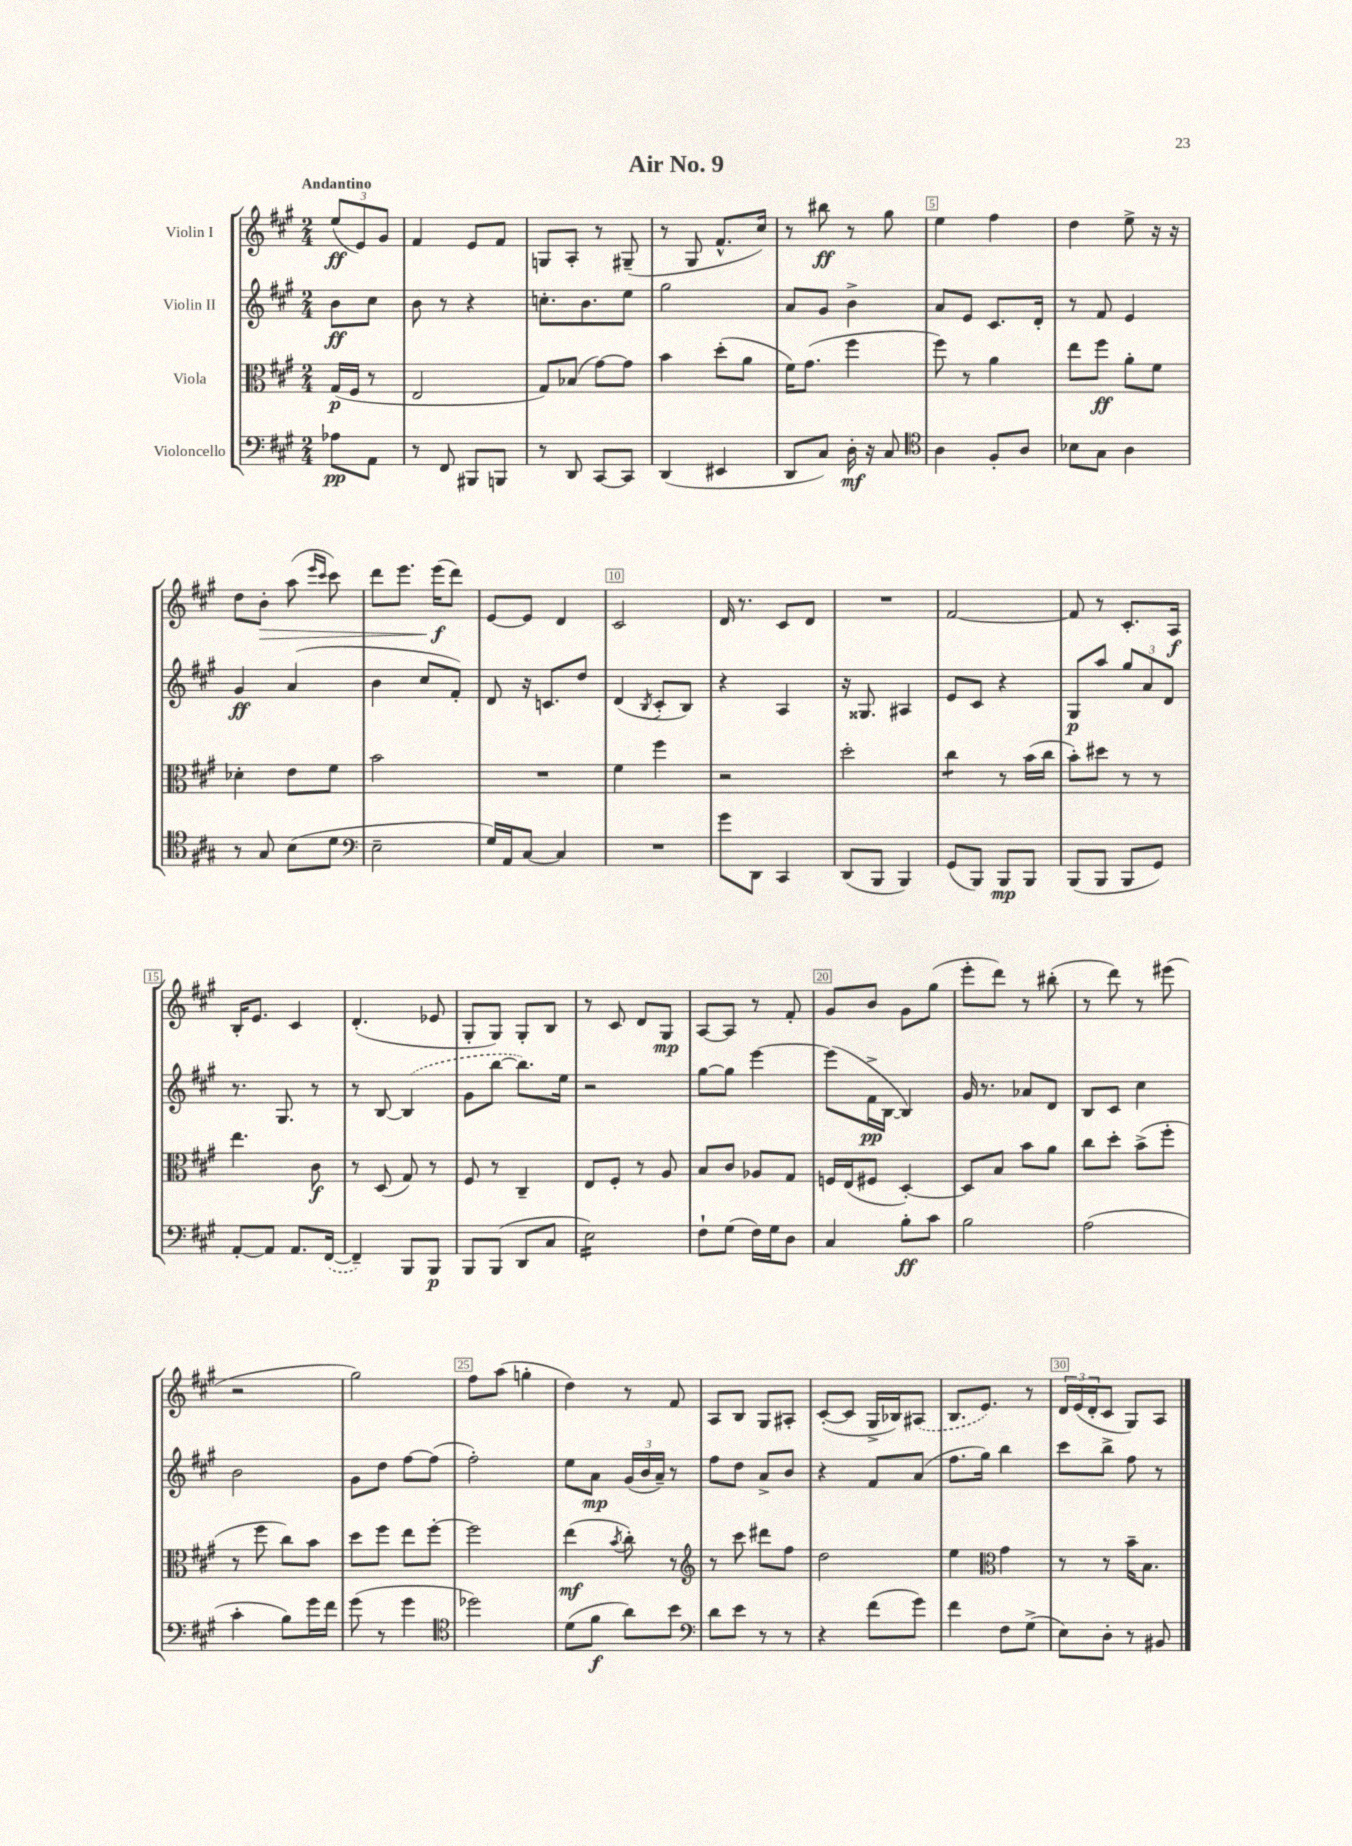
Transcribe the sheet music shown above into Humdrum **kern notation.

**kern	**kern	**kern	**kern
*staff4	*staff3	*staff2	*staff1
*clefF4	*clefC3	*clefG2	*clefG2
*k[f#c#g#]	*k[f#c#g#]	*k[f#c#g#]	*k[f#c#g#]
*M2/4	*M2/4	*M2/4	*M2/4
8A-\L	(16G#/LL	8b\L	(12ee/L
.	16F#/JJ	.	.
.	.	.	12e/)
8AA\J	8r	8cc#\J	.
.	.	.	12g#/J
=	=	=	=
8r	2E/	8b\	4f#/
8FF#/	.	8r	.
8BBB#/L	.	4r	8e/L
8BBB/J	.	.	8f#/J
=	=	=	=
8r	8G#/L)	8.cc'\L	8G/L
8DD/	(8B-/J	.	8A'/J
.	.	8.b\	.
[8CC#/L	[8g#\L)	.	8r
8CC#/]J	8g#\]J	8ee\J	(8G#~/
=	=	=	=
(4DD/	4b\	2gg#\	8r
.	.	.	8G#/
4EE#/	(8dd'\L	.	8.f#^^/L
.	8a\J	.	.
.	.	.	16cc#/Jk)
=	=	=	=
8DD/L	16f#\LK)	8a/L	8r
.	(8.g#\J	.	.
8C#/J)	.	8g#/J	8bb#\
16D'\	4ff#\	4b^\	8r
16r	.	.	.
8C#/	.	.	8gg#\
=	=	=	=
*clefC4	*	*	*
4A\	8ff#\)	8a/L	4ee\
.	8r	8e/J	.
8F#'/L	4a\	8.c#/L	4ff#\
8A/J	.	.	.
.	.	16d'/Jk	.
=	=	=	=
8B-\L	8ee\L	8r	4dd\
8G#\J	8ff#\J	8f#/	.
4A\	8a'\L	4e/	8ee^\
.	8f#\J	.	16r
.	.	.	16r
=	=	=	=
8r	4d-'\	4g#/	8dd\L
8G#/	.	.	8b'\J
(8B\L	8e\L	(4a/	(8aa\
.	.	.	16qqeee/LL
.	.	.	16qqccc#/JJ
8d\J	8f#\J	.	8ccc#\)
=	=	=	=
*clefF4	*	*	*
2E~\	2b\	4b\	8ddd\L
.	.	.	8.eee\J
.	.	8cc#/L	.
.	.	.	(16eee\LK
.	.	8f#'/J)	8ddd\J)
=	=	=	=
16G#/LL)	2r	8d/	[8e/L
16AA/J	.	.	.
[8C#/J	.	16r	8e/]J
.	.	8.c/L	.
4C#/]	.	.	4d/
.	.	8dd/J	.
=	=	=	=
2r	4f#\	(4d/	2c#/
.	.	8qB/	.
.	4ff#\	8c#'/L	.
.	.	8B/J)	.
=	=	=	=
8g#\L	2r	4r	16d/
.	.	.	8.r
8DD\J	.	.	.
4CC#/	.	4A/	8c#/L
.	.	.	8d/J
=	=	=	=
(8DD/L	2dd'\	16r	2r
.	.	8.G##/	.
8BBB/J	.	.	.
4BBB/)	.	4A#/	.
=	=	=	=
(8GG#/L	4cc#\	8e/L	[2f#/
8BBB/J)	.	8c#/J	.
8BBB/L	8r	4r	.
8BBB/J	(16b\LL	.	.
.	16cc#\JJ	.	.
=	=	=	=
(8BBB/L	8b'\L)	8G#/L	8f#/]
8BBB/J	8dd#\J	8aa/J	8r
8BBB/L	8r	12gg#/L	8.c#'/L
.	.	12a/	.
8GG#/J)	8r	.	.
.	.	12d/J	.
.	.	.	16A/Jk
=	=	=	=
[8AA'/L	4.ee\	8.r	16B'/LK
.	.	.	8.e/J
8AA/]J	.	.	.
.	.	8.G#/	.
8.AA/L	.	.	4c#/
.	8c#\	8r	.
([16FF#/Jk	.	.	.
=	=	=	=
4FF#~/])	8r	8r	(4.d'/
.	(8D/	[8B/	.
8BBB/L	8G#/)	(4B/]	.
8BBB/J	8r	.	8e-/
=	=	=	=
8BBB/L	8F#/	8g#\L	8G#'/L
(8BBB/J	8r	[8bb\J	8G#/J)
8DD/L	4C#~/	8.bb\]L)	8G#'/L
8C#/J	.	.	8B/J
.	.	16ee\Jk	.
=	=	=	=
2E\)	8E/L	2r	8r
.	8F#'/J	.	8c#/
.	8r	.	8d/L
.	8A/	.	8G#/J
=	=	=	=
8F#`\L	8B/L	[8gg#\L	[8A/L
(8G#\J	8c#/J	8gg#\]J	8A/]J
16F#\LL)	8A-/L	[4eee\	8r
16G#\J	.	.	.
8D\J	8G#/J	.	8f#'/
=	=	=	=
4C#/	16F/LL	(8eee\]L	8g#/L
.	(16E/J	.	.
.	8F#/J	16f#^\L	8b/J
.	.	[16B\JJ	.
8B'\L	[4D'/)	4B/])	8g#\L
8c#\J	.	.	(8gg#\J
=	=	=	=
2B\	8D/]L	16g#/	8eee'\L
.	.	8.r	.
.	8B/J	.	8ddd\J)
.	8b\L	8a-/L	8r
.	8a\J	8d/J	(8bb#'\
=	=	=	=
(2A\	8cc#\L	8B/L	8r
.	8dd'\J	8c#/J	8ddd\)
.	(8b^\L	4cc#\	8r
.	8ff#'\J	.	(8eee#\
=	=	=	=
4c#'\	8r	2b\	2r
.	8ff#\	.	.
8B\L)	8cc#\L)	.	.
16g#\L	8b\J	.	.
16f#\JJ	.	.	.
=	=	=	=
(8g#\	8dd\L	8g#\L	2gg#\)
8r	8ff#\J	8dd\J	.
4g#\	8ee\L	[8ff#\L	.
.	[8ff#'\J	(8ff#\]J	.
=	=	=	=
*clefC4	*	*	*
2dd-\)	2ff#\]	2ff#'\)	8ff#\L
.	.	.	(8aa\J
.	.	.	4gg'\
=	=	=	=
(8d\L	(4ee\	8ee\L	4dd\)
8f#\J	.	8a\J	.
.	8qb/	.	.
8a\L)	8cc#'\)	(24g#/LL	8r
.	.	24b/	.
.	.	24a~/JJ)	.
8b\J	8r	8r	8f#/
=	=	=	=
*clefF4	*clefG2	*	*
8d\L	8r	8ff#\L	8A/L
8e\J	8ccc#\	8dd\J	8B/J
8r	8ddd#\L	8a^/L	8G#/L
8r	8ff#\J	8b/J	8A#'/J
=	=	=	=
4r	2dd\	4r	([8c#'/L
.	.	.	8c#/]J
(8f#\L	.	8f#/L	16G#^/LL
.	.	.	16B-/J)
8g#\J)	.	(8a/J	(8A#/J
=	=	=	=
4f#\	4ee\	8.ff#\L	8.B/L
.	.	16gg#\Jk)	8.e/J)
*	*clefC3	*	*
8F#\L	4g#\	4bb\	.
(8G#^\J	.	.	8r
=	=	=	=
8E\L)	8r	8ccc#\L	24d/LL
.	.	.	(24e/
.	.	.	24d'/J
8D'\J	8r	8bb^\J	8c#/J
8r	16b~\LK	8ff#\	8G#/L)
.	8.B\J	.	.
8BB#/	.	8r	8A/J
==	==	==	==
*-	*-	*-	*-
